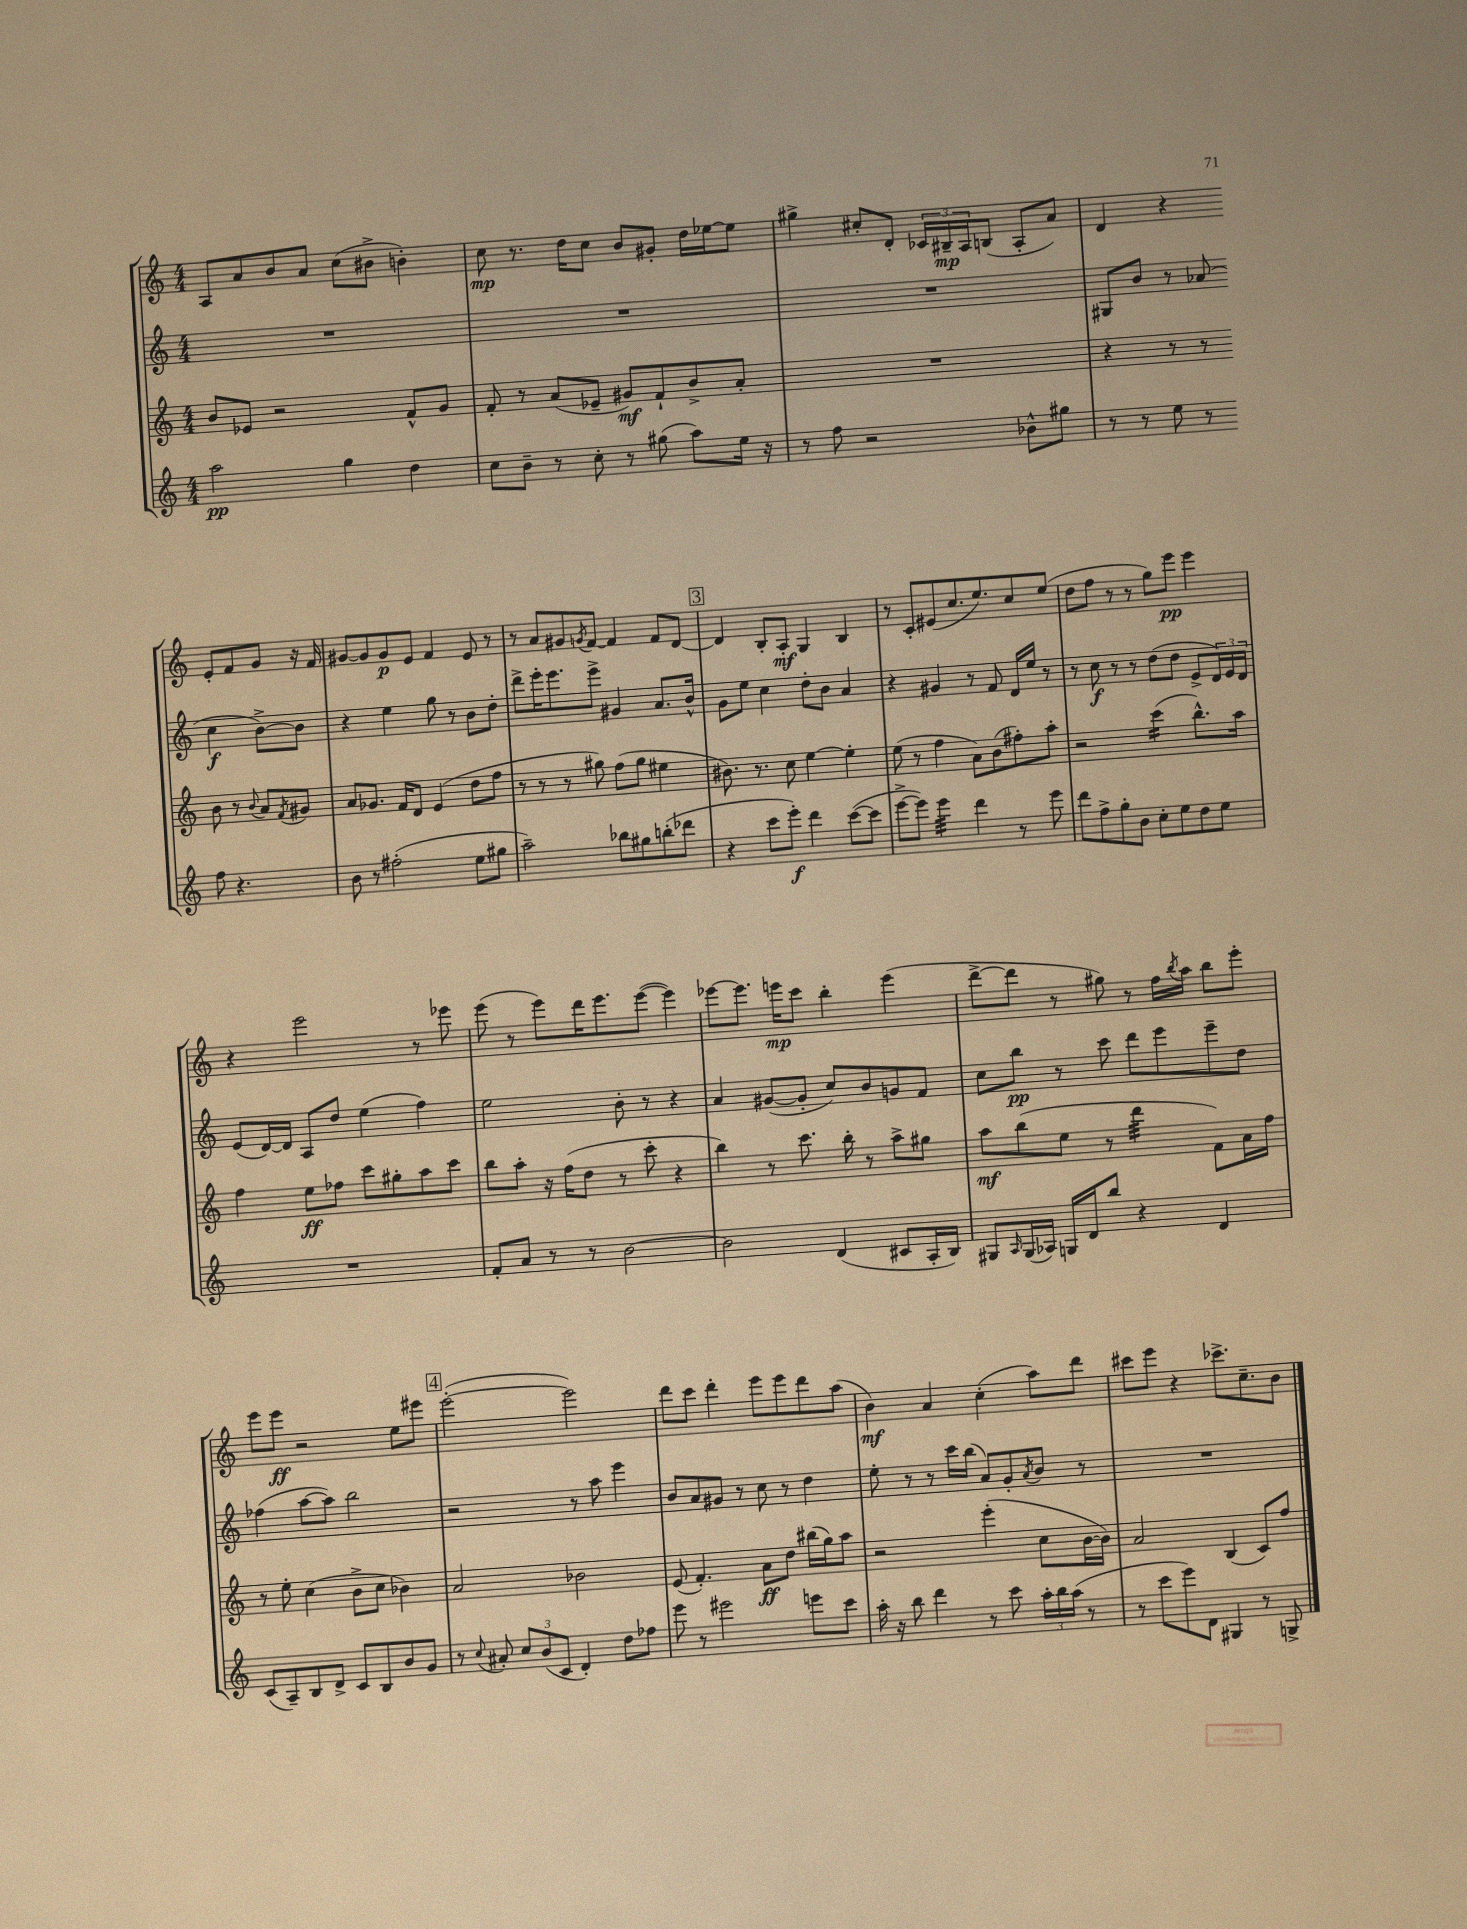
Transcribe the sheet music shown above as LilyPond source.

<<
\new StaffGroup <<
\new Staff = "s0" {
    \clef treble \key c \major \numericTimeSignature \time 4/4
    a8 a'8 b'8 a'8 c''8( bis'8-> b'4-.) |
    c''8\mp r8. d''16 c''8 b'8 gis'8-. d''16 ees''16~ ees''8 |
    gis''4-> cis''8-. d'8-. \tuplet 3/2 { ces'16 bis16--\mp a16 } b8( a8-. a'8) |
    d'4 r4 e'8-. f'8 g'8 r16 f'16 |
    gis'8~ gis'8 gis'8\p e'8 f'4 e'8 r8 |
    r8 a'8 gis'8 \acciaccatura { g'8 } f'8~ f'4 f'8 d'8~ |
    \mark \markup { \box "3" } d'4 b8-. a8-.\mf g4 b4 |
    r8 c'8-. eis'8( c''8. e''8.) c''8 e''8( |
    d''8 f''8 r8 r8 g''8) e'''8\pp e'''4 |
    r4 e'''2 r8 ees'''8 |
    e'''8( r8 e'''8) d'''16 e'''8. e'''8~( e'''4) |
    ees'''8~ ees'''8. e'''16\mp c'''8 b''4-. e'''4( |
    d'''8~-> d'''8 r8 gis''8) r8 f''16 \acciaccatura { b''8 } a''16 b''8 e'''8-. |
    e'''8 e'''8\ff r2 e''8 eis'''8 |
    \mark \markup { \box "4" } e'''2~-.( e'''2) |
    d'''8 c'''8 d'''4-. e'''8 e'''8 d'''8 a''8( |
    b'4\mf) a'4 c''4-.( a''8) d'''8 |
    cis'''8 e'''8 r4 ces'''8.-> c''8.-- b'8 \bar "|." |
}
\new Staff = "s1" {
    \clef treble \key c \major \numericTimeSignature \time 4/4
    R1 |
    R1 |
    R1 |
    gis8 b'8 r8 aes'8( c''4\f b'8~->) b'8 |
    r4 e''4 g''8 r8 b'8 d''8-. |
    d'''8-> e'''16-. e'''8. e'''8-> gis'4 a'8. b'16-^ |
    \mark \markup { \box "3" } g'8 e''8 c''4 d''8-. b'8 a'4 |
    r4 gis'4 r8 f'8 d'16 e''16 r8 |
    r8 c''8\f r8 r8 d''8( d''8 e'8-> \tuplet 3/2 { d'16) e'16 d'16 } |
    e'8( d'16~) d'16 a8 d''8 e''4( f''4) |
    e''2 b'8-. r8 r4 |
    a'4 gis'8~( gis'8-. c''8) b'8 g'8 f'8 |
    c''8 b''8\pp r8 c'''8 d'''8 e'''8 e'''8-- d''8 |
    fes''4( a''8~ a''8) b''2 |
    \mark \markup { \box "4" } r2 r8 a''8 e'''4 |
    b'8 a'8 gis'8 r8 c''8 r8 d''4 |
    e''8-. r8 r8 c'''16 b''16( a'8) g'8-. \acciaccatura { a'8 } b'8 r8 |
    R1 \bar "|." |
}
\new Staff = "s2" {
    \clef treble \key c \major \numericTimeSignature \time 4/4
    b'8 ees'8 r2 f'8-^ g'8 |
    f'8-. r8 a'8( ees'8-- gis'8\mf) f'8-! b'8-> a'8-. |
    R1 |
    r4 r8 r8 b'8 r8 \appoggiatura { b'8 } a'8 \acciaccatura { f'8 } gis'8 |
    a'8 ges'8. f'16 d'8 e'4( d''8 f''8 |
    r8 r8 r8 gis''8) f''8( gis''8 eis''4 |
    \mark \markup { \box "3" } bis'8.) r8. c''8 e''4~ e''4-. |
    e''8( r8 f''4 a'8) b'8( fis''8-.) a''8-. |
    r2 c'''4:16( b''8.-^) a''16 |
    f''4 e''8\ff fes''8 c'''8 gis''8-. a''8 c'''8 |
    b''8 a''8-. r16 f''16( d''8 r8 c'''8-. r4 |
    b''4) r8 c'''8. b''16-. r8 a''8-> gis''8 |
    a''8\mf b''8( e''8 r8 d'''4:32 f'8) a'16 f''16 |
    r8 e''8-. c''4( b'8-> c''8 bes'4) |
    \mark \markup { \box "4" } a'2 bes'2 |
    e'8( f'4.-.) a'8\ff d''8 bis''16( g''16) a''8 |
    r2 e'''4-.( c''8 b'16~ b'16) |
    a'2 b4( c'8) f''8 \bar "|." |
}
\new Staff = "s3" {
    \clef treble \key c \major \numericTimeSignature \time 4/4
    a''2\pp g''4 d''4 |
    c''8 b'8-- r8 c''8-. r8 gis''8( a''8) e''16 r16 |
    r8 f''8 r2 bes'8-^ gis''8 |
    r8 r8 e''8 r8 f''8 r4. |
    b'8 r8 fis''2-.( e''8 gis''8 |
    a''2--) bes''8 gis''8 b''8-.( des'''8 |
    \mark \markup { \box "3" } r4 c'''8 e'''8-.\f) d'''4 c'''8~( c'''8 |
    e'''8~-> e'''8) e'''4:32 d'''4 r8 e'''8 |
    d'''8 f''8-> g''8-. b'8 c''8-. e''8 d''8 e''8 |
    R1 |
    f'8-. a'8 r8 r8 b'2~ |
    b'2 d'4( cis'8 a16-. b16) |
    gis8 \grace { a16 } gis16( aes16) g16 d'16 b''8 r4 d'4 |
    c'8( a8--) b8 d'8-> c'8 b8 b'8 g'8 |
    \mark \markup { \box "4" } r8 \appoggiatura { c''8 } ais'8-. \tuplet 3/2 { c''8 b'8( c'8 } d'4-.) d''8 fes''8 |
    e'''8 r8 eis'''2 e'''8 c'''8 |
    a''16-. r16 b''8 d'''4 r8 c'''8 \tuplet 3/2 { a''16-. b''16 a''16( } r8 |
    r8 c'''8 e'''8) d'8 gis4 r8 g8-> \bar "|." |
}
>>
>>
\layout { \context { \Score \remove "Bar_number_engraver" } }
